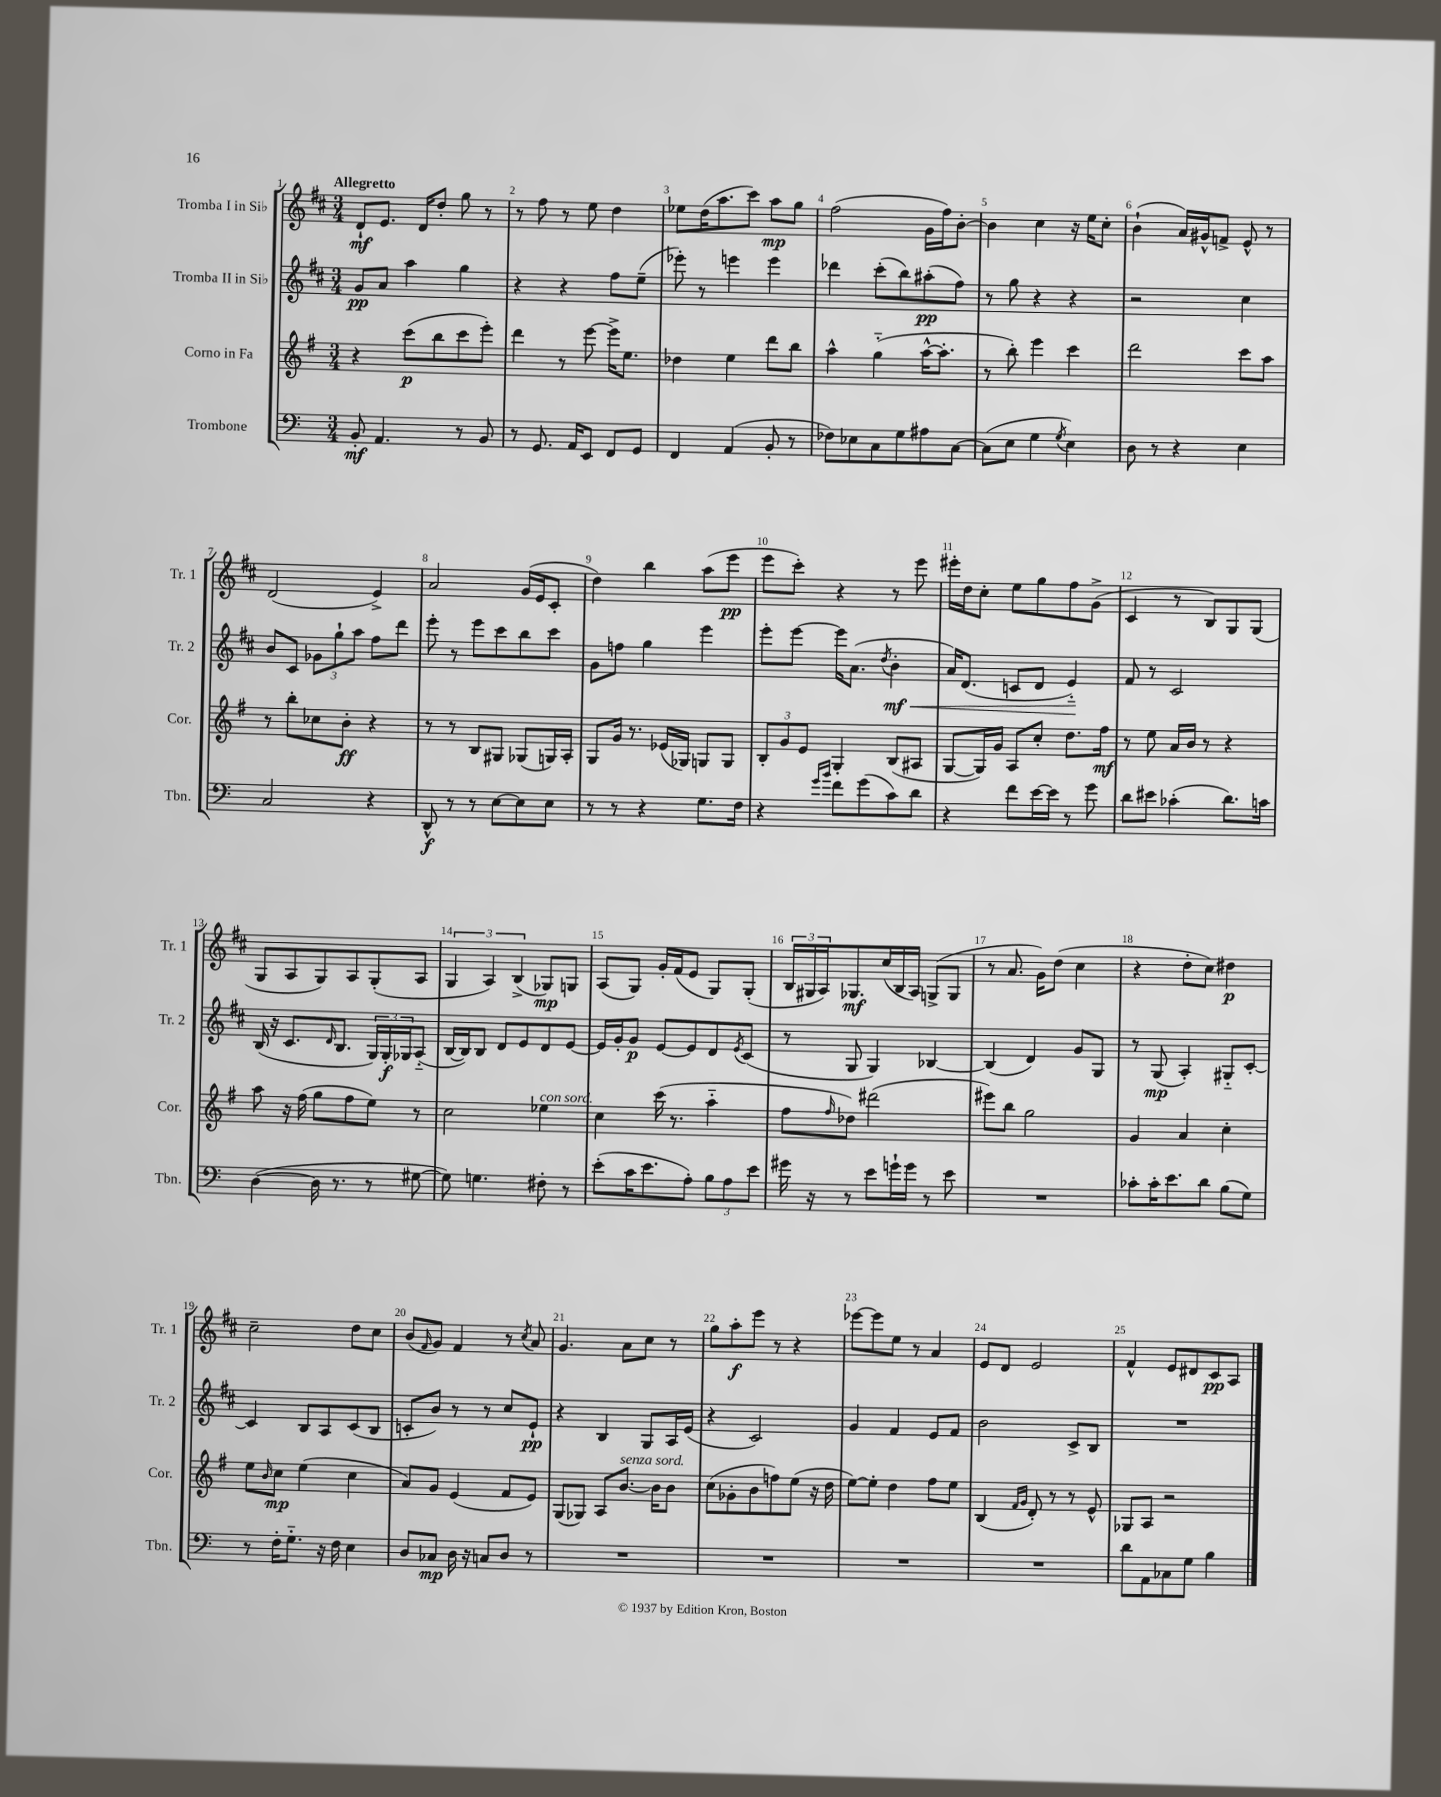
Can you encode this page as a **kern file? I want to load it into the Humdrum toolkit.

**kern	**dynam	**kern	**dynam	**kern	**dynam	**kern	**dynam
*part4	*part4	*part3	*part3	*part2	*part2	*part1	*part1
*staff4	*staff4	*staff3	*staff3	*staff2	*staff2	*staff1	*staff1
*I"Trombone	*	*I"Corno in Fa	*	*I"Tromba II in Si♭	*	*I"Tromba I in Si♭	*
*I'Tbn.	*	*I'Cor.	*	*I'Tr. 2	*	*I'Tr. 1	*
*clefF4	*	*clefG2	*	*clefG2	*	*clefG2	*
*k[]	*	*k[f#]	*	*k[f#c#]	*	*k[f#c#]	*
*M3/4	*	*M3/4	*	*M3/4	*	*M3/4	*
=1	=1	=1	=1	=1	=1	=1	=1
!	!	!	!	!	!	!LO:TX:a:B:t=Allegretto	!
8BB'/	mf	4r	.	8g/L	pp	8d`/L	mf
4.AA/	.	.	.	8a/J	.	8.e/J	.
.	.	(8ccc\L	p	4aa\	.	.	.
.	.	.	.	.	.	16d/KL	.
.	.	8bb\	.	.	.	8dd'/J	.
8r	.	8ccc\	.	4gg\	.	8gg\	.
8BB/	.	8eee'\J)	.	.	.	8r	.
=2	=2	=2	=2	=2	=2	=2	=2
8r	.	4ddd\	.	4r	.	8r	.
8.GG/	.	.	.	.	.	8ff#\	.
.	.	8r	.	4r	.	8r	.
16AA/KL	.	.	.	.	.	.	.
8EE/J	.	[8eee\	.	.	.	8ee\	.
8FF/L	.	16eee^\KL]	.	8ff#\L	.	4dd\	.
.	.	8.ee\J	.	.	.	.	.
8GG/J	.	.	.	(8ee~\J	.	.	.
=3	=3	=3	=3	=3	=3	=3	=3
4FF/	.	4dd-X\	.	8eee-X'\)	.	8ee-X\L	.
.	.	.	.	8r	.	(16dd\K	.
.	.	.	.	.	.	8.aa\	.
(4AA/	.	4ee\	.	4eeen\	.	.	.
.	.	.	.	.	.	8ccc#\J)	.
8BB'/	.	8ddd\L	.	4eee\	.	8aa\L	mp
8r	.	8bb\J	.	.	.	8gg\J	.
=4	=4	=4	=4	=4	=4	=4	=4
8F-X\L)	.	4aa^^\	.	4ddd-X\	.	(2ff#\	.
8E-X\	.	.	.	.	.	.	.
8C\	.	(4gg\	.	(8ccc#'\L	.	.	.
8G\	.	.	.	8bb\)	.	.	.
8A#X\	.	[16aa^^\KL	.	(8aa#X'\	pp	16g\LL	.
.	.	8.aa'\J]	.	.	.	16ff#\J)	.
[8C\J	.	.	.	8ff#\J)	.	[8b'\J	.
=5	=5	=5	=5	=5	=5	=5	=5
(8C\L]	.	8r	.	8r	.	4b\]	.
8E\J	.	8bb'\)	.	8gg\	.	.	.
4G\	.	4eee\	.	4r	.	4cc#\	.
8qG/	.	.	.	.	.	.	.
4E\)	.	4ccc\	.	4r	.	16r	.
.	.	.	.	.	.	16ee\KL	.
.	.	.	.	.	.	8cc#'\J	.
=6	=6	=6	=6	=6	=6	=6	=6
8D\	.	2ddd\	.	2r	.	(4b`\	.
8r	.	.	.	.	.	.	.
4r	.	.	.	.	.	16a/LL)	.
.	.	.	.	.	.	16g#X^^/J	.
.	.	.	.	.	.	8fn^/J	.
4E\	.	8ccc\L	.	4cc#\	.	8e^^/	.
.	.	8aa\J	.	.	.	8r	.
!!LO:LB:g=z
=7	=7	=7	=7	=7	=7	=7	=7
2C/	.	8r	.	8b/L	.	(2d/	.
.	.	8bb'\L	.	8c#/J	.	.	.
.	.	8cc-X\	.	12g-X\L	.	.	.
.	.	.	.	12gg`\	.	.	.
.	.	8b'\J	ff	.	.	.	.
.	.	.	.	12aa\J	.	.	.
4r	.	4r	.	8ff#\L	.	4e^/)	.
.	.	.	.	8ddd\J	.	.	.
=8	=8	=8	=8	=8	=8	=8	=8
8DD^^/	f	8r	.	8eee'\	.	2a/	.
8r	.	8r	.	8r	.	.	.
8r	.	8B/L	.	8eee\L	.	.	.
[8E\L	.	8G#X/J	.	8ccc#\	.	.	.
8E\]	.	(8G-X/L	.	8bb\	.	(16g/LL	.
.	.	.	.	.	.	16e/J	.
8E\J	.	16Gn/L)	.	8ccc#\J	.	8c#'/J	.
.	.	16A'/JJ	.	.	.	.	.
=9	=9	=9	=9	=9	=9	=9	=9
8r	.	8G/L	.	8g\L	.	4dd\)	.
8r	.	16g/Jk	.	8ffn\J	.	.	.
.	.	8.r	.	.	.	.	.
4r	.	.	.	4gg\	.	4bb\	.
.	.	(16e-X/LL	.	.	.	.	.
.	.	16G-X/JJ)	.	.	.	.	.
8.G\L	.	8Gn/L	.	4eee\	.	(8aa\L	.
.	.	8G/J	.	.	.	8eee\J	pp
16F\Jk	.	.	.	.	.	.	.
=10	=10	=10	=10	=10	=10	=10	=10
4r	.	12B'/L	.	8eee'\L	.	8eee\L	.
.	.	12g/	.	.	.	.	.
.	.	.	.	[8eee\J	.	8ccc#'\J)	.
.	.	12e/J	.	.	.	.	.
16qqg/LL	.	.	.	.	.	.	.
16qqb/JJ	.	.	.	.	.	.	.
8f\L	.	4G'/	.	16eee\KL]	.	4r	.
.	.	.	.	(8.a\J	.	.	.
(8g\	.	.	.	.	.	.	.
.	.	.	.	8qdd/	.	.	.
!	!	!	!	!	!LO:HP:b	!	!
8c\)	.	(8B/L	.	4b'\	< mf	8r	.
8d\J	.	8A#X/J	.	.	.	8eee\	.
=11	=11	=11	=11	=11	=11	=11	=11
4r	.	[8G/L	.	16a/KL)	.	16eee#X'\LL	.
.	.	.	.	(8.d/J	.	16dd\J	.
.	.	16G/L])	.	.	.	8cc#'\J	.
.	.	16g/JJ	.	.	.	.	.
8f\L	.	8A/L	.	8cn/L	.	8ee\L	.
[16e\L	.	8cc'/J	.	8d/J	.	8gg\	.
16e\JJ]	.	.	.	.	.	.	.
8r	.	8.dd\L	.	4e/)	.	8ff#\	.
8g\	.	.	.	.	.	(8g^\J	.
.	.	16ff#\Jk	mf	.	.	.	.
.	.	.	.	.	[	.	.
=12	=12	=12	=12	=12	=12	=12	=12
8d\L	.	8r	.	8f#/	.	4c#/	.
8e#X\J	.	8ee\	.	8r	.	.	.
(4c-X'\	.	16a/LL	.	2c#/	.	8r	.
.	.	16b/JJ	.	.	.	.	.
.	.	8r	.	.	.	8B/L)	.
8.d\L)	.	4r	.	.	.	8G/	.
.	.	.	.	.	.	(8G/J	.
16cn\Jk	.	.	.	.	.	.	.
!!LO:LB:g=z
=13	=13	=13	=13	=13	=13	=13	=13
([4D\	.	8aa\	.	(16B/	.	8G/L	.
.	.	.	.	16r	.	.	.
.	.	16r	.	8.c#/L	.	8A/	.
.	.	(16ff#\	.	.	.	.	.
16D\]	.	8gg\L	.	.	.	8G/)	.
.	.	.	.	16qqd/	.	.	.
8.r	.	.	.	8.B/J	.	.	.
.	.	8ff#\	.	.	.	8A/	.
8r	.	8ee\J)	.	24G/LL)	.	(8G'/	.
.	.	.	.	24G'/	f	.	.
.	.	.	.	24G-X/J	.	.	.
[8G#X\	.	8r	.	(8A/J	.	8A/J	.
=14	=14	=14	=14	=14	=14	=14	=14
8G#\])	.	2cc\	.	[16B/LL	.	6G/	.
.	.	.	.	16B/J])	.	.	.
4.Gn\	.	.	.	8B/J	.	.	.
.	.	.	.	.	.	6A/)	.
.	.	.	.	8d/L	.	.	.
.	.	.	.	.	.	(6B^/	.
.	.	.	.	8e/	.	.	.
!	!	!LO:TX:a:i:t=con sord.	!	!	!	!	!
8F#X'\	.	4ee-X\	.	8d/	.	8G-X/L)	mp
8r	.	.	.	[8e/J	.	8Gn/J	.
=15	=15	=15	=15	=15	=15	=15	=15
(8e'\L	.	4cc\	.	16e/LL]	.	(8A/L	.
.	.	.	.	16g'/J	.	.	.
16c\K	.	.	.	8g/J	p	8G/J)	.
8.e\	.	.	.	.	.	.	.
.	.	(16ccc\	.	[8e/L	.	16g'/LL	.
.	.	8.r	.	.	.	(16f#/J	.
8A'\J)	.	.	.	8e/]	.	8e/J	.
12B\L	.	4aa\	.	8d/	.	8G/L)	.
12A\	.	.	.	.	.	.	.
.	.	.	.	8qe/	.	.	.
.	.	.	.	(8c#/J	.	(8G'/J	.
12e\J	.	.	.	.	.	.	.
=16	=16	=16	=16	=16	=16	=16	=16
16g#X\	.	8ff#\L	.	8r	.	24B/LL	.
.	.	.	.	.	.	24G#X/	.
16r	.	.	.	.	.	.	.
.	.	.	.	.	.	24A/J)	.
.	.	16qqff#/	.	.	.	.	.
8r	.	8dd-X\J)	.	8G/	.	8.G-X/	mf
8e\L	.	(2ddd#X\	.	4G/)	.	.	.
.	.	.	.	.	.	(16cc#/L	.
16gn`\L	.	.	.	.	.	16B/	.
16g\JJ	.	.	.	.	.	16A/JJ)	.
8r	.	.	.	[4B-X/	.	(8Gn^/L	.
8e\	.	.	.	.	.	8G/J	.
=17	=17	=17	=17	=17	=17	=17	=17
2.r	.	8eee#X\L)	.	(4B-/]	.	8r	.
.	.	8bb\J	.	.	.	8.a/	.
.	.	2gg\	.	4d/)	.	.	.
.	.	.	.	.	.	16g\KL)	.
.	.	.	.	.	.	(8dd\J	.
.	.	.	.	8g/L	.	4cc#\	.
.	.	.	.	8G/J	.	.	.
=18	=18	=18	=18	=18	=18	=18	=18
8c-X'\L	.	4g/	.	8r	.	4r	.
16c-'\K	.	.	.	(8G/	mp	.	.
8.e\	.	.	.	.	.	.	.
.	.	4a/	.	4A'/)	.	8dd'\L	.
8d\J	.	.	.	.	.	8cc#\J)	.
(8B\L	.	4cc'\	.	8G#X/L	.	4dd#X\	p
8G\J)	.	.	.	[8c#'/J	.	.	.
!!LO:LB:g=z
=19	=19	=19	=19	=19	=19	=19	=19
8r	.	8ee\L	.	4c#/]	.	2cc#~\	.
.	.	16qqb/	.	.	.	.	.
16F'\KL	.	8cc\J	mp	.	.	.	.
8.G\J	.	.	.	.	.	.	.
.	.	(4ee\	.	8B/L	.	.	.
16r	.	.	.	8A/	.	.	.
16F\	.	.	.	.	.	.	.
4E\	.	4cc\	.	(8c#/	.	8dd\L	.
.	.	.	.	8B/J	.	8cc#\J	.
=20	=20	=20	=20	=20	=20	=20	=20
8D/L	.	8a/L)	.	8cn'/L	.	(8b/L	.
.	.	.	.	.	.	16qqf#/	.
8C-X/J	mp	8g/J	.	8b/J)	.	8g/J)	.
16D\	.	(4e/	.	8r	.	4f#/	.
16r	.	.	.	.	.	.	.
8Cn/L	.	.	.	8r	.	.	.
8D/J	.	8f#/L	.	8cc#/L	.	8r	.
.	.	.	.	.	.	8qcc#/	.
8r	.	8e/J)	.	8e`/J	pp	8a/	.
=21	=21	=21	=21	=21	=21	=21	=21
2.r	.	(8G/L	.	4r	.	4.g/	.
.	.	8G-X/J)	.	.	.	.	.
.	.	8A/L	.	4B/	.	.	.
!	!	!LO:TX:a:i:t=senza sord.	!	!	!	!	!
.	.	[8.b/J	.	.	.	8a\L	.
.	.	.	.	8G/L	.	8cc#\J	.
.	.	16b\KL]	.	.	.	.	.
.	.	8b\J	.	16A/L	.	8r	.
.	.	.	.	(16e/JJ	.	.	.
=22	=22	=22	=22	=22	=22	=22	=22
2.r	.	(8cc\L	.	4r	.	8gg\L	.
.	.	8g-X'\	.	.	.	8aa'\	f
.	.	8b\	.	2c#/)	.	8eee\J	.
.	.	8ffn\)	.	.	.	8r	.
.	.	(8ee\J	.	.	.	4r	.
.	.	16r	.	.	.	.	.
.	.	16dd\	.	.	.	.	.
=23	=23	=23	=23	=23	=23	=23	=23
2.r	.	[8ee\L)	.	4g/	.	[8eee-X\L	.
.	.	8ee'\J]	.	.	.	8eee-\]	.
.	.	4dd\	.	4f#/	.	8ee\J	.
.	.	.	.	.	.	8r	.
.	.	8ff#\L	.	8e/L	.	4a/	.
.	.	8ee\J	.	8f#/J	.	.	.
=24	=24	=24	=24	=24	=24	=24	=24
2.r	.	(4B/	.	2b\	.	8e/L	.
.	.	.	.	.	.	8d/J	.
.	.	16qqf#/LL	.	.	.	.	.
.	.	16qqg/JJ	.	.	.	.	.
.	.	8d'/)	.	.	.	2e/	.
.	.	8r	.	.	.	.	.
.	.	8r	.	8c#^/L	.	.	.
.	.	8e^^/	.	8B/J	.	.	.
=25	=25	=25	=25	=25	=25	=25	=25
8d\L	.	8G-X/L	.	2.r	.	4f#^^/	.
8AA\	.	8A/J	.	.	.	.	.
8C-X\	.	2r	.	.	.	8e/L	.
8G\J	.	.	.	.	.	8d#X/	.
4B\	.	.	.	.	.	8c#/	pp
.	.	.	.	.	.	8A/J	.
==	==	==	==	==	==	==	==
*-	*-	*-	*-	*-	*-	*-	*-
